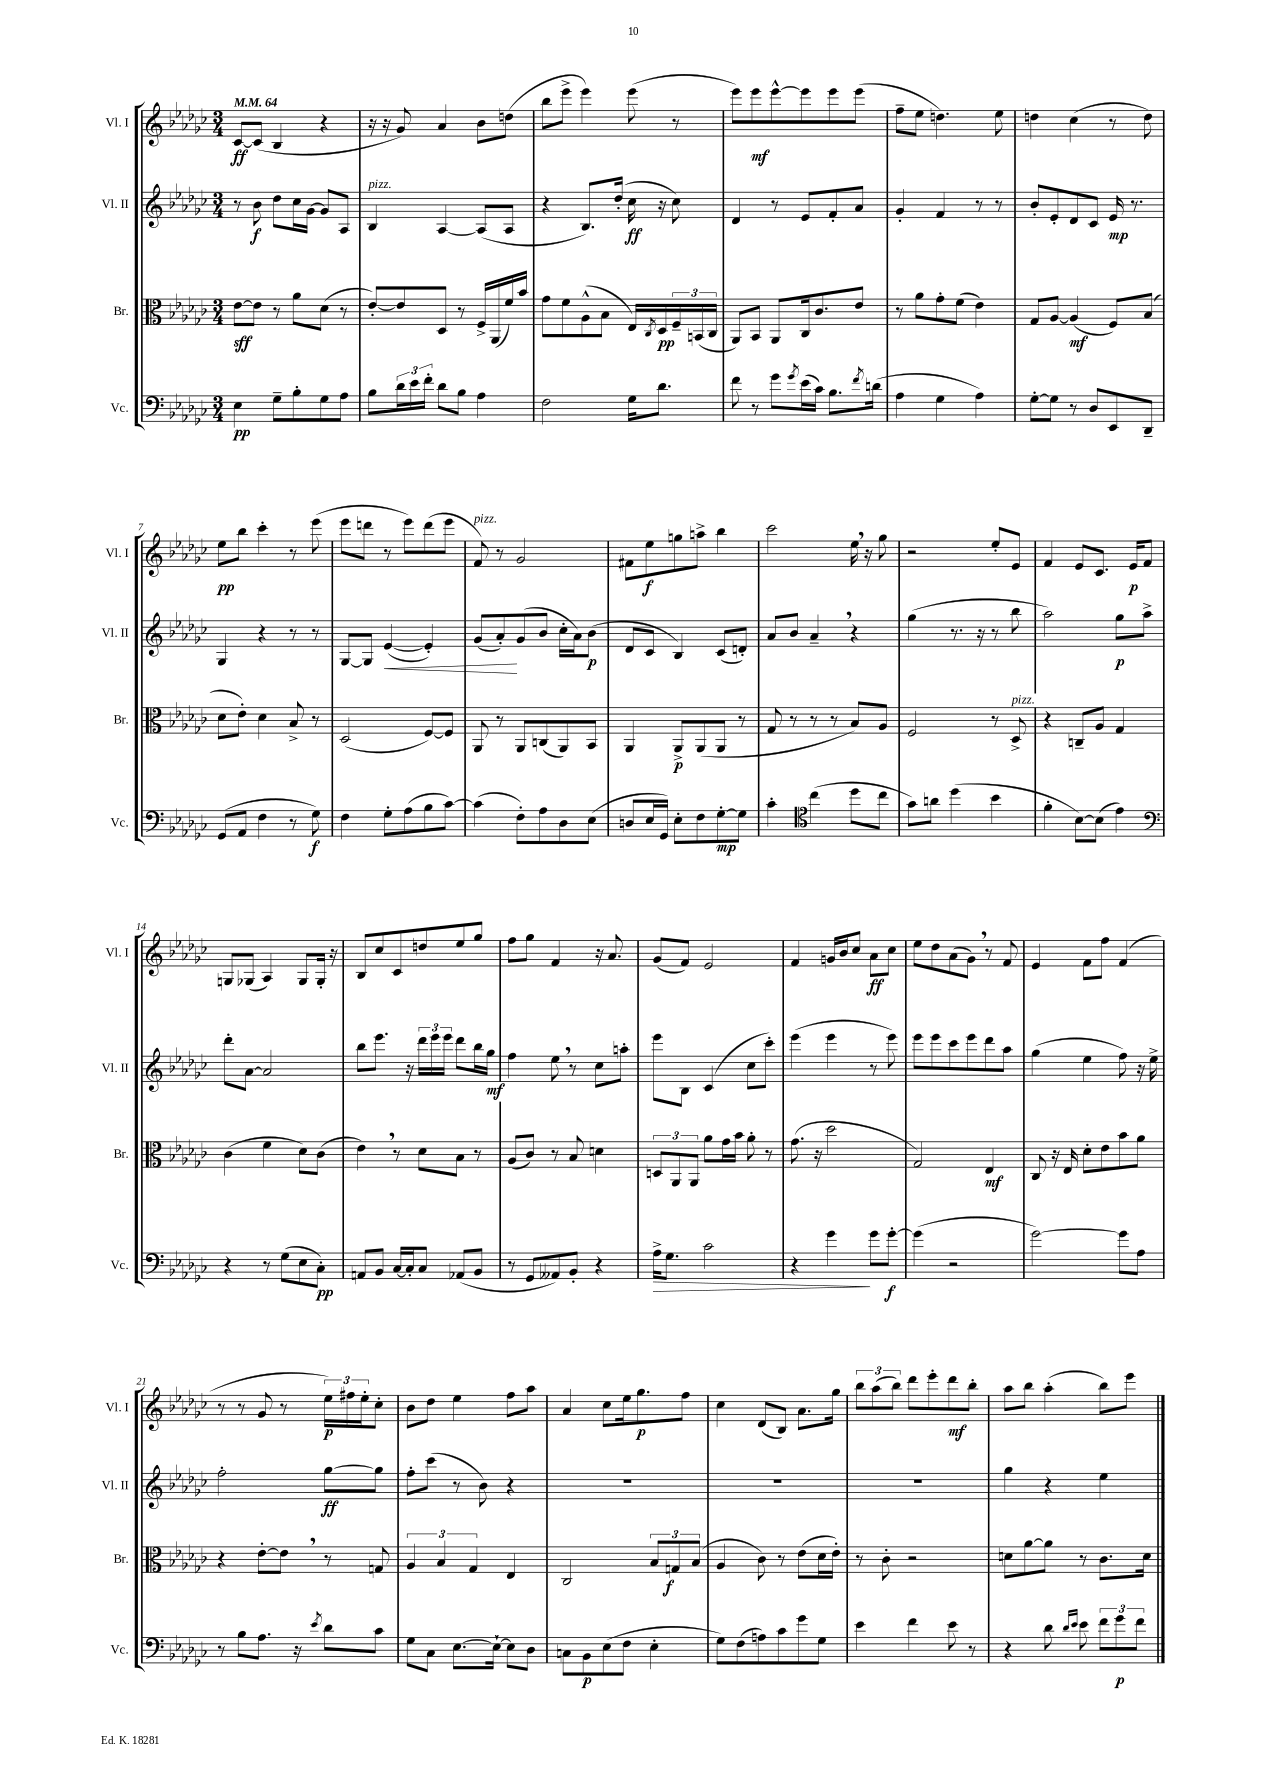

**kern	**kern	**kern	**kern
*staff4	*staff3	*staff2	*staff1
*clefF4	*clefC3	*clefG2	*clefG2
*k[b-e-a-d-g-c-]	*k[b-e-a-d-g-c-]	*k[b-e-a-d-g-c-]	*k[b-e-a-d-g-c-]
*M3/4	*M3/4	*M3/4	*M3/4
*MM64	*MM64	*MM64	*MM64
4E-	[8e-	8r	[8c-
.	8e-]	8b-	(8c-]
8G-~	8r	8dd-	4B-
8B-'	8a-	16cc-	.
.	.	[16g-	.
8G-	(8d-	8g-]	4r
8A-	8r	8A-	.
=	=	=	=
8B-	[8e-')	4B-	16r
.	.	.	16r
24d-	8e-]	.	8g-)
24e-	.	.	.
24f'	.	.	.
8d-	8D-	[4A-	4a-
8B-	8r	.	.
4A-	16F^	(8A-]	8b-
.	(16AA-	.	.
.	16f)	8A-	(8dd
.	16b-	.	.
=	=	=	=
2F	8g-	4r	8bb-
.	8f	.	8eee-^
.	(8A-^^	8.B-)	4eee-)
.	8B-	.	.
.	.	(16dd-'	.
16G-	16E-)	16cc-	(8eee-
.	8qC-	.	.
8.d-	16D-	16r	.
.	24F~	8cc-)	8r
.	(24BB	.	.
.	24C-	.	.
=	=	=	=
8f	8AA-)	4d-	8eee-)
8r	8BB-	.	8eee-
8g-	8AA-	8r	[8eee-^^
8qg-	.	.	.
(16e-	16C-	8e-	8eee-]
16c-)	8.c-	.	.
8.B-	.	8f'	8eee-
.	8e-	8a-	(8eee-
8qf	.	.	.
(16d	.	.	.
=	=	=	=
4A-	8r	4g-'	8ff~
.	8a-	.	8ee-
4G-	8g-'	4f	4.dd)
.	(8f	.	.
4A-)	4e-)	8r	.
.	.	8r	8ee-
=	=	=	=
[8G-'	8G-	8b-'	4dd
8G-]	[8A-	8e-'	.
8r	(4A-]	8d-	(4cc-
8D-	.	8c-	.
8EE-	8F)	16e-	8r
.	.	8.r	.
8DD-~	(8B-	.	8dd)
=	=	=	=
(8GG-	8d-	4G-	8ee-
8AA-	8e-')	.	8bb-
4F	4d-	4r	4ccc-'
8r	8B-^	8r	8r
8G-)	8r	8r	(8eee-
=	=	=	=
4F	(2D-	[8G-	8eee-
.	.	8G-]	8ddd
8G-'	.	([4e-	8r
(8A-	.	.	8eee-)
8B-	[8F)	4e-'])	(8ddd
[8c-)	8F]	.	8eee-
=	=	=	=
(4c-]	8AA-	(8g-	8f)
.	8r	8a-')	8r
8F')	8AA-	(8g-	2g-
8A-	(8C	8b-	.
8D-	8AA-)	16cc-'	.
.	.	16a-)	.
(8E-	8BB-	(8b-	.
=	=	=	=
8D	4AA-	8d-	8f#
16E-	.	8c-	8ee-
16GG-)	.	.	.
8E-'	8AA-^	4B-)	8gg
8F	(8AA-	.	8aa^
[8G-'	8AA-	(8c-	4bb-
8G-]	8r	8d')	.
=	=	=	=
4c-'	8G-	8a-	2ccc-
.	8r	8b-	.
*clefC4	*	*	*
(4cc-	8r	4a-~	.
.	8r	.	.
8dd-	8B-)	4r	16ee-
.	.	.	16r
8cc-	8A-	.	8gg-
=	=	=	=
8g-)	2F	(4gg-	2r
8a	.	.	.
(4dd-	.	8.r	.
.	.	16r	.
4b-	8r	8r	8ee-'
.	8D-^	8bb-	8e-
=	=	=	=
4f'	4r	2aa-)	4f
[8B-)	8C~	.	8e-
(8B-]	8A-	.	8.c-
4e-)	4G-	8gg-	.
.	.	.	16e-
.	.	8aa-^	8f
=	=	=	=
*clefF4	*	*	*
4r	(4c-	8ddd-'	8G
.	.	[8a-	(8G-
8r	4f	2a-]	4A-)
(8G-	.	.	.
8E-	8d-)	.	8G-
8C-')	(8c-	.	16G-'
.	.	.	16r
=	=	=	=
8AA	4e-)	8bb-	8B-
8BB-	.	8.eee-	8cc-
[16C-	8r	.	8c-
16C-']	.	16r	.
8C-	8d-	24ddd-	8dd
.	.	24eee-	.
.	.	24eee-	.
(8AA-	8B-	8ddd-	8ee-
8BB-	8r	16bb-	8gg-
.	.	16gg-	.
=	=	=	=
8r	(8A-	4ff	8ff
8GG-	8c-)	.	8gg-
8AA--)	8r	8ee-	4f
8BB-'	8B-	8r	.
4r	4d	8cc-	16r
.	.	.	8.a-
.	.	8aa'	.
=	=	=	=
16A-^	12D	8eee-	(8g-
8.G-	.	.	.
.	12AA-	.	.
.	.	8B-	8f)
.	12AA-	.	.
2c-	8a-	(4c-	2e-
.	16g-	.	.
.	16b-	.	.
.	8a-'	8cc-	.
.	8r	8ccc-')	.
=	=	=	=
4r	(8.g-	(4eee-	4f
.	16r	.	.
4g-	2dd-	4eee-	16g
.	.	.	16b-
.	.	.	8cc-
8g-	.	8r	8a-
[8g-'	.	8eee-)	8cc-
=	=	=	=
(4g-]	2G-)	8eee-	8ee-
.	.	8eee-	8dd-
2r	.	8ccc-	(8a-
.	.	8eee-	8g-)
.	4E-	8ddd-	8r
.	.	8aa-	8f
=	=	=	=
[2g-)	8C-	(4gg-	4e-
.	16r	.	.
.	16E-	.	.
.	8d-'	4ee-	8f
.	8e-	.	8ff
8g-]	8b-	8ff)	(4f
8A-	8a-	16r	.
.	.	16ee-^	.
=	=	=	=
8r	4r	2ff'	8r
8B-	.	.	8r
8.A-	[8e-'	.	8g-
.	8e-]	.	8r
16r	.	.	.
8qe-	.	.	.
8d-	8r	[8gg-	24ee-)
.	.	.	24ff#
.	.	.	24ee-'
8c-	8G	8gg-]	8cc-'
=	=	=	=
8G-	6A-	8ff'	8b-
8C-	.	(8ccc-	8dd-
.	6B-	.	.
[8.E-	.	8r	4ee-
.	6G-	.	.
.	.	8b-)	.
16E-`_	.	.	.
8E-]	4E-	4r	8ff
8D-	.	.	8aa-
=	=	=	=
8C	2C-	2.r	4a-
8BB-	.	.	.
(8E-	.	.	8cc-
8F	.	.	16ee-
.	.	.	8.gg-
4E-'	12B-	.	.
.	12G	.	.
.	.	.	8ff
.	(12B-	.	.
=	=	=	=
8G-)	4A-	2.r	4cc-
(8F	.	.	.
8A)	8c-)	.	(8d-
8c-	8r	.	8B-)
8g-	(8e-	.	8.a-
8G-	16d-	.	.
.	16e-')	.	16gg-
=	=	=	=
4e-	8r	2.r	12bb-
.	.	.	(12aa-
.	8c-'	.	.
.	.	.	12bb-)
4f	2r	.	8ddd-
.	.	.	8eee-'
8e-	.	.	8ddd-
8r	.	.	8bb-'
=	=	=	=
4r	8d	4gg-	8aa-
.	[8a-	.	8bb-
8d-	8a-]	4r	(4aa-'
16qqd-	.	.	.
16qqe-	.	.	.
8e-	8r	.	.
12f	8.c-	4ee-	8bb-)
12g-	.	.	.
.	.	.	8eee-
12f	.	.	.
.	16d	.	.
==	==	==	==
*-	*-	*-	*-
